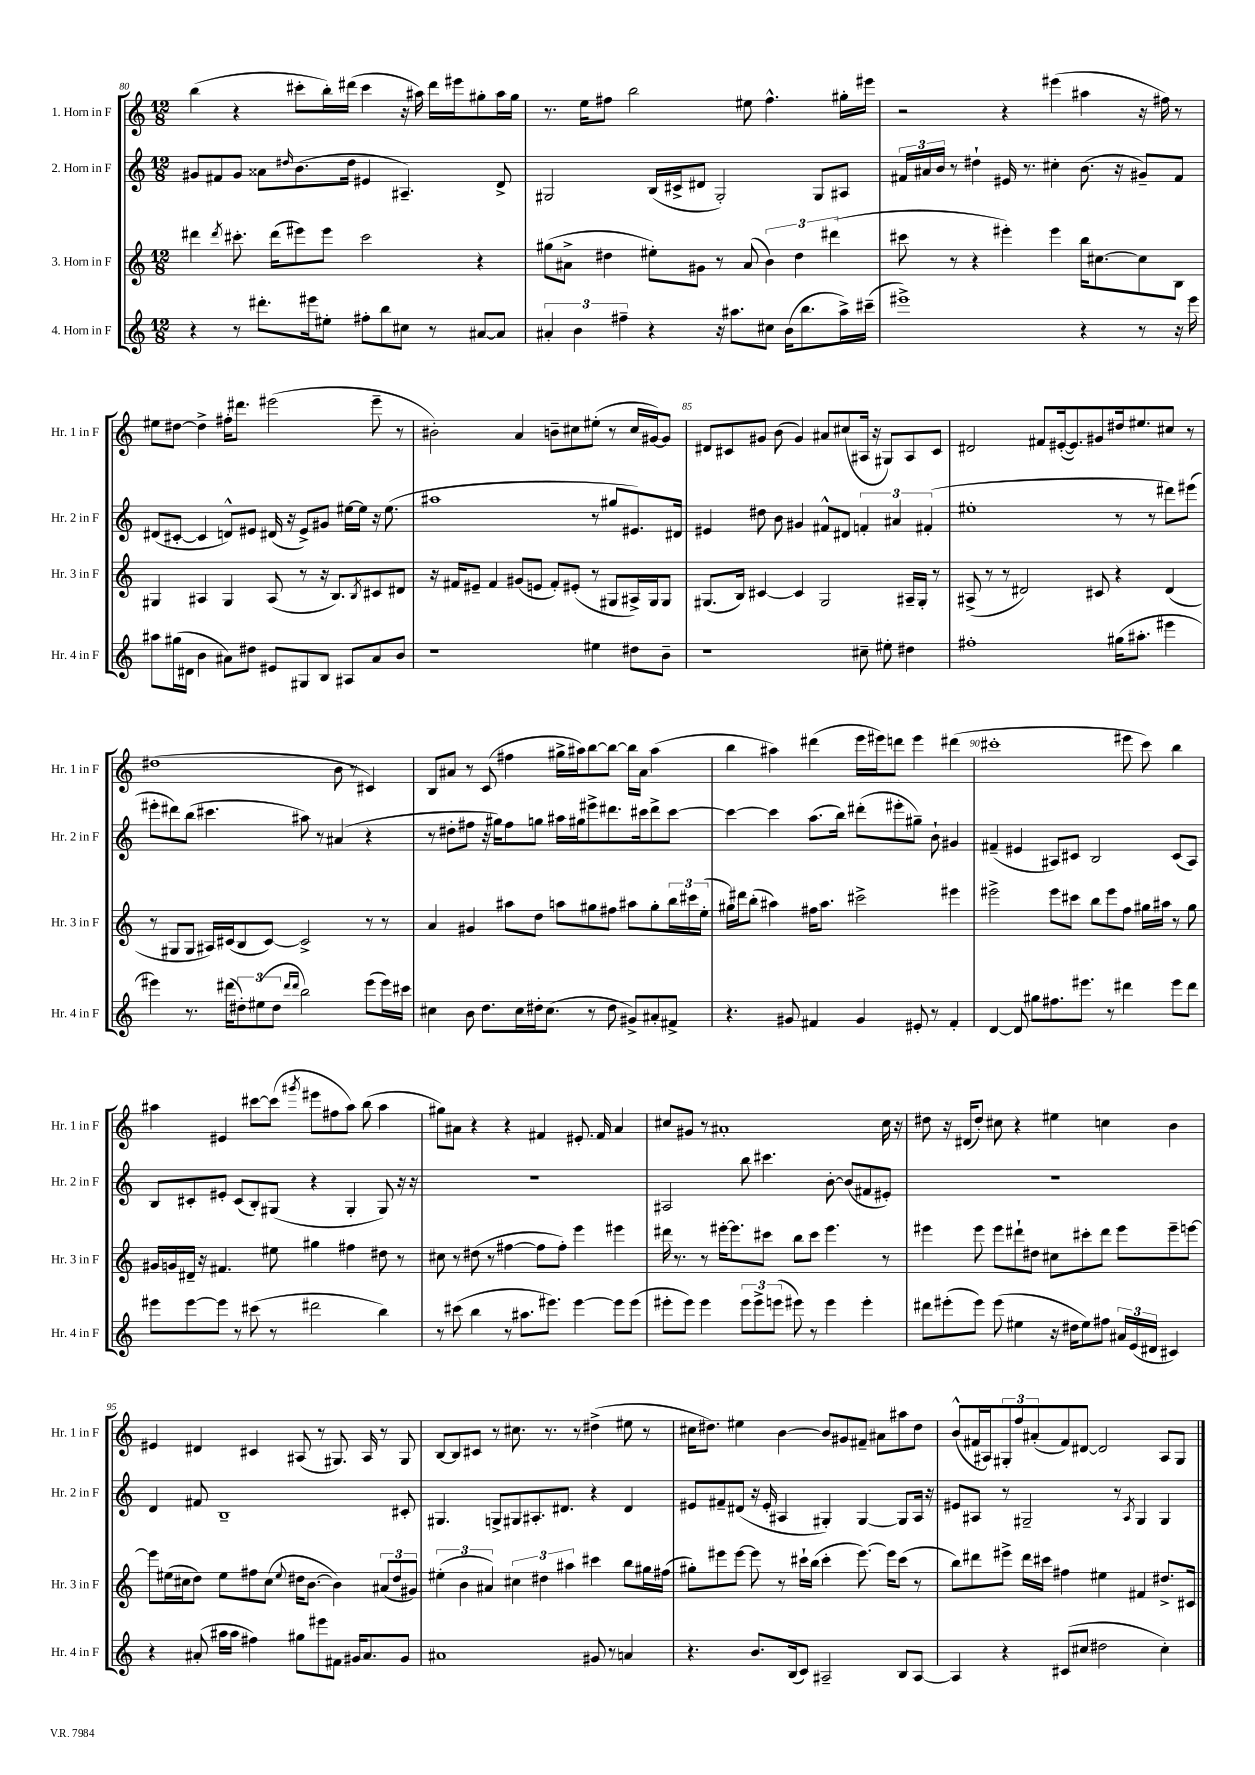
<<
\new StaffGroup <<
\new Staff = "s0" \with { instrumentName = "1. Horn in F" shortInstrumentName = "Hr. 1 in F" } {
    \clef treble \key c \major \numericTimeSignature \time 12/8
    b''4( r4 cis'''8-. b''16-.) dis'''16( cis'''4 r16 ais''16) dis'''16 eis'''16 gis''8-. ais''16 gis''16 |
    r8. e''16 fis''8 b''2 eis''8 fis''4.-^ gis''16-. eis'''16 |
    r2 r4 eis'''4( ais''4 r16 fis''16) r8 |
    eis''8 dis''8~ dis''4-> fis''16-. dis'''8. eis'''2( eis'''8-- r8 |
    bis'2-.) a'4 b'8-- cis''8 eis''8-.( r8 cis''16 gis'16~) gis'8 |
    dis'8 cis'8 gis'8 b'8( gis'4) ais'8 cis''8( ais16 r16 gis8) ais8 cis'8 |
    dis'2 fis'8 eis'16~-.( eis'8.) gis'8 dis''16 eis''8. cis''8 r8 |
    dis''1( b'8 r8 cis'4) |
    b8 ais'8 r8 c'8( fis''4 gis''16-> ais''16) b''8~ b''8~ b''16 ais'16 ais''4( |
    b''4 ais''4) dis'''4( e'''16 eis'''16) d'''8 eis'''4 dis'''4( |
    cis'''1-. eis'''8 cis'''8) b''4 |
    ais''4 eis'4 cis'''8~ cis'''8( \acciaccatura { gis'''8 } eis'''8 fis''8 ais''8) b''8( ais''4 |
    gis''8) ais'8 r4 r4 fis'4 eis'8.-. fis'16 ais'4 |
    cis''8 gis'8 r8 ais'1-. cis''16 r16 |
    dis''8 r16 dis'16( dis''8-.) cis''8 r4 eis''4 c''4 b'4 |
    eis'4 dis'4 cis'4 ais8( r8 gis8.) ais16 r8 gis8 |
    b8~ b8 cis'8 r8 cis''8. r8. r8 dis''4->( eis''8 r8 |
    cis''16 dis''8.) eis''4 b'4~ b'8 gis'8 fis'8-- ais'8 ais''8 dis''8 |
    b'8-^( fis'16 ais16) \tuplet 3/2 { gis8-. f''8 ais'8-.( } fis'8) dis'8~ dis'2 ais8 gis8 \bar "|." |
}
\new Staff = "s1" \with { instrumentName = "2. Horn in F" shortInstrumentName = "Hr. 2 in F" } {
    \clef treble \key c \major \numericTimeSignature \time 12/8
    gis'8 fis'8 gis'8 aisis'8 \grace { dis''16 } b'8.( dis''16 eis'4 ais4.--) d'8-> |
    gis2 b16( cis'16-> dis'8 gis2-.) gis8 ais8 |
    \tuplet 3/2 { fis'16 ais'16 b'16 } r8 dis''4-! eis'16 r8. cis''4-. b'8.( r16 gis'8--) fis'8 |
    dis'8( cis'8~-. cis'4 d'8-^) eis'8 dis'16( r16 eis'8->) gis'8 eis''16~ eis''16 r16 eis''8.( |
    ais''1 r8 gis''8 eis'8.) dis'16 |
    eis'4 dis''8 b'8 gis'4 fis'8-^ dis'8 \tuplet 3/2 { f'4-. ais'4 fis'4-.( } |
    eis''1-. r8 r8 dis'''8) eis'''8( |
    eis'''8-. dis'''8) b''8( cis'''4. ais''8) r8 ais'4( r4 |
    r8 dis''8-. fis''8 r16 gis''16) fis''8 g''8 ais''16 gis''16 eis'''8-> dis'''8. cis'''16 dis'''8-> cis'''8~ |
    cis'''4~ cis'''4 a''8.( b''16) dis'''8-.( eis'''8-. gis''8--) b'8-! gis'4 |
    fis'4--( eis'4 ais8) cis'8 b2 cis'8( ais8) |
    b8 cis'8-. eis'8-. cis'8( b8-.) gis8( r4 gis4-. gis8) r16 r16 |
    R1. |
    ais2 b''8 cis'''4. b'8~-. b'8( fis'8 eis'8-.) |
    R1. |
    d'4 fis'8 b1-- cis'8-. |
    gis4. g8-> gis8 ais8.-. dis'8. r4 dis'4 |
    eis'8 fis'8-- dis'8( r16 eis'16-. ais4 gis4-.) gis4~ gis8 ais16 r16 |
    eis'8 ais8 r8 gis2-- r8 \acciaccatura { ais8 } gis4 gis4 \bar "|." |
}
\new Staff = "s2" \with { instrumentName = "3. Horn in F" shortInstrumentName = "Hr. 3 in F" } {
    \clef treble \key c \major \numericTimeSignature \time 12/8
    dis'''4 \acciaccatura { dis'''8 } cis'''8.-. dis'''16( eis'''8) eis'''8 cis'''2 r4 |
    gis''8( ais'8-> dis''4 eis''8-.) gis'8 r8 ais'8( \tuplet 3/2 { b'4) dis''4 dis'''4( } |
    cis'''8 r8 r4 eis'''4-.) eis'''4 b''16 cis''8.~ cis''8 b8 |
    gis4 ais4 gis4 ais8( r8 r16 b8.) \acciaccatura { b8 } cis'8 dis'8 |
    r16 fis'16 eis'8-- fis'4 gis'8( e'8 fis'8-.) eis'8-.( r8 gis8 ais16->) gis16 gis8 |
    gis8.( b16) cis'4~ cis'4 gis2 ais16-- gis16-. r8 |
    ais8->( r8 r8 dis'2) cis'8 r4 dis'4( |
    r8 gis8 gis8 ais16) cis'16( b8 cis'8~) cis'2-> r8 r8 |
    a'4 gis'4 ais''8 d''8 a''8 gis''8 fis''8 ais''8 gis''8-. \tuplet 3/2 { b''16 cis'''16 e''16-.( } |
    gis''16) dis'''16 b''8-.( ais''4) fis''16 ais''8. cis'''2-> eis'''4 |
    eis'''2-> eis'''8 cis'''8 b''8 eis'''8 f''8 gis''16 ais''16 r8 gis''8 |
    gis'16 g'16 dis'16-- r16 fis'4. eis''8 gis''4 fis''4 dis''8 r8 |
    cis''8 r8 dis''8( r8 fis''4~ fis''8 fis''8-.) e'''4 eis'''4 |
    dis'''16 r8. r8 eis'''16~-. eis'''8. cis'''8 b''8 cis'''8 eis'''4. r8 |
    eis'''4 eis'''8 eis'''8 dis'''8-! dis''8 cis''8 cis'''8-. dis'''8 eis'''8 eis'''8-- e'''8~ |
    e'''8 eis''16( cis''16 d''8) eis''8 fis''8 cis''8( \appoggiatura { eis''8 } dis''16 b'8.~ b'4) \tuplet 3/2 { ais'8( dis''8 gis'8) } |
    \tuplet 3/2 { eis''4-.( b'4 ais'4) } \tuplet 3/2 { cis''4 dis''4 ais''4 } cis'''4 b''8 gis''16 fis''16( |
    gis''8-.) eis'''8 eis'''8~ eis'''8 r8 cis'''16-! b''16( cis'''4-. eis'''8.~) eis'''16 cis'''8( r8 |
    b''8) dis'''8 eis'''8-> dis'''16 cis'''16 fis''4 eis''4 fis'4 dis''8.-> cis'16 \bar "|." |
}
\new Staff = "s3" \with { instrumentName = "4. Horn in F" shortInstrumentName = "Hr. 4 in F" } {
    \clef treble \key c \major \numericTimeSignature \time 12/8
    r4 r8 dis'''8.-. eis'''16 eis''8-. fis''8-. b''8 cis''8 r8 ais'8~ ais'8 |
    \tuplet 3/2 { ais'4-. b'4 fis''4-- } r4 r16 ais''8. cis''8 b'16( b''8. ais''16->) cis'''16--( |
    eis'''1->) r4 r8 r16 eis'''16 |
    ais''8 gis''16( dis'16 b'4 ais'8) dis''8 eis'8 gis8 b8 ais8 ais'8 b'8 |
    r1 eis''4 dis''8 b'8-- |
    r1 cis''8-- eis''8-. dis''4 |
    fis''1-. gis''16( ais''8.-. eis'''4 |
    eis'''4) r8. dis'''16( \tuplet 3/2 { dis''8-.) eis''8( dis''8 } \grace { dis'''16 dis'''16 } b''2) eis'''8( eis'''16) cis'''16 |
    cis''4 b'8 d''8. cis''16 dis''16-. cis''8.( r8 dis''8 gis'8->) ais'8-. fis'8-> |
    r4. gis'8 fis'4 gis'4 eis'8-. r8 fis'4-. |
    d'4~ d'8 gis''8 fis''8. eis'''8. r8 dis'''4 eis'''8 dis'''8 |
    eis'''8 eis'''8~ eis'''8 r8 cis'''8( r8 dis'''2 b''4) |
    r8 cis'''8( b''4 r8 ais''8. eis'''8.) eis'''4~ eis'''8 eis'''8( |
    eis'''8-. eis'''8) eis'''4 \tuplet 3/2 { eis'''8 eis'''8-> e'''8( } eis'''8) r8 eis'''4 eis'''4-. |
    dis'''8 eis'''8-.( eis'''8) eis'''8( eis''4 r16 dis''16 eis''8) fis''8 \tuplet 3/2 { ais'16 e'16( dis'16 } cis'4) |
    r4 ais'8-.( ais''16 ais''16 fis''4) gis''8 eis'''8 fis'8 gis'16 ais'8. gis'8 |
    ais'1 gis'8 r8 a'4 |
    r4. b'8. b16( c'8) ais2-- b8 ais8~ |
    ais4 r4 cis'8( cis''8 dis''2 cis''4-.) \bar "|." |
}
>>
>>
\layout { \context { \Score currentBarNumber = #80 \override BarNumber.break-visibility = ##(#f #t #t) barNumberVisibility = #(every-nth-bar-number-visible 5) } }
